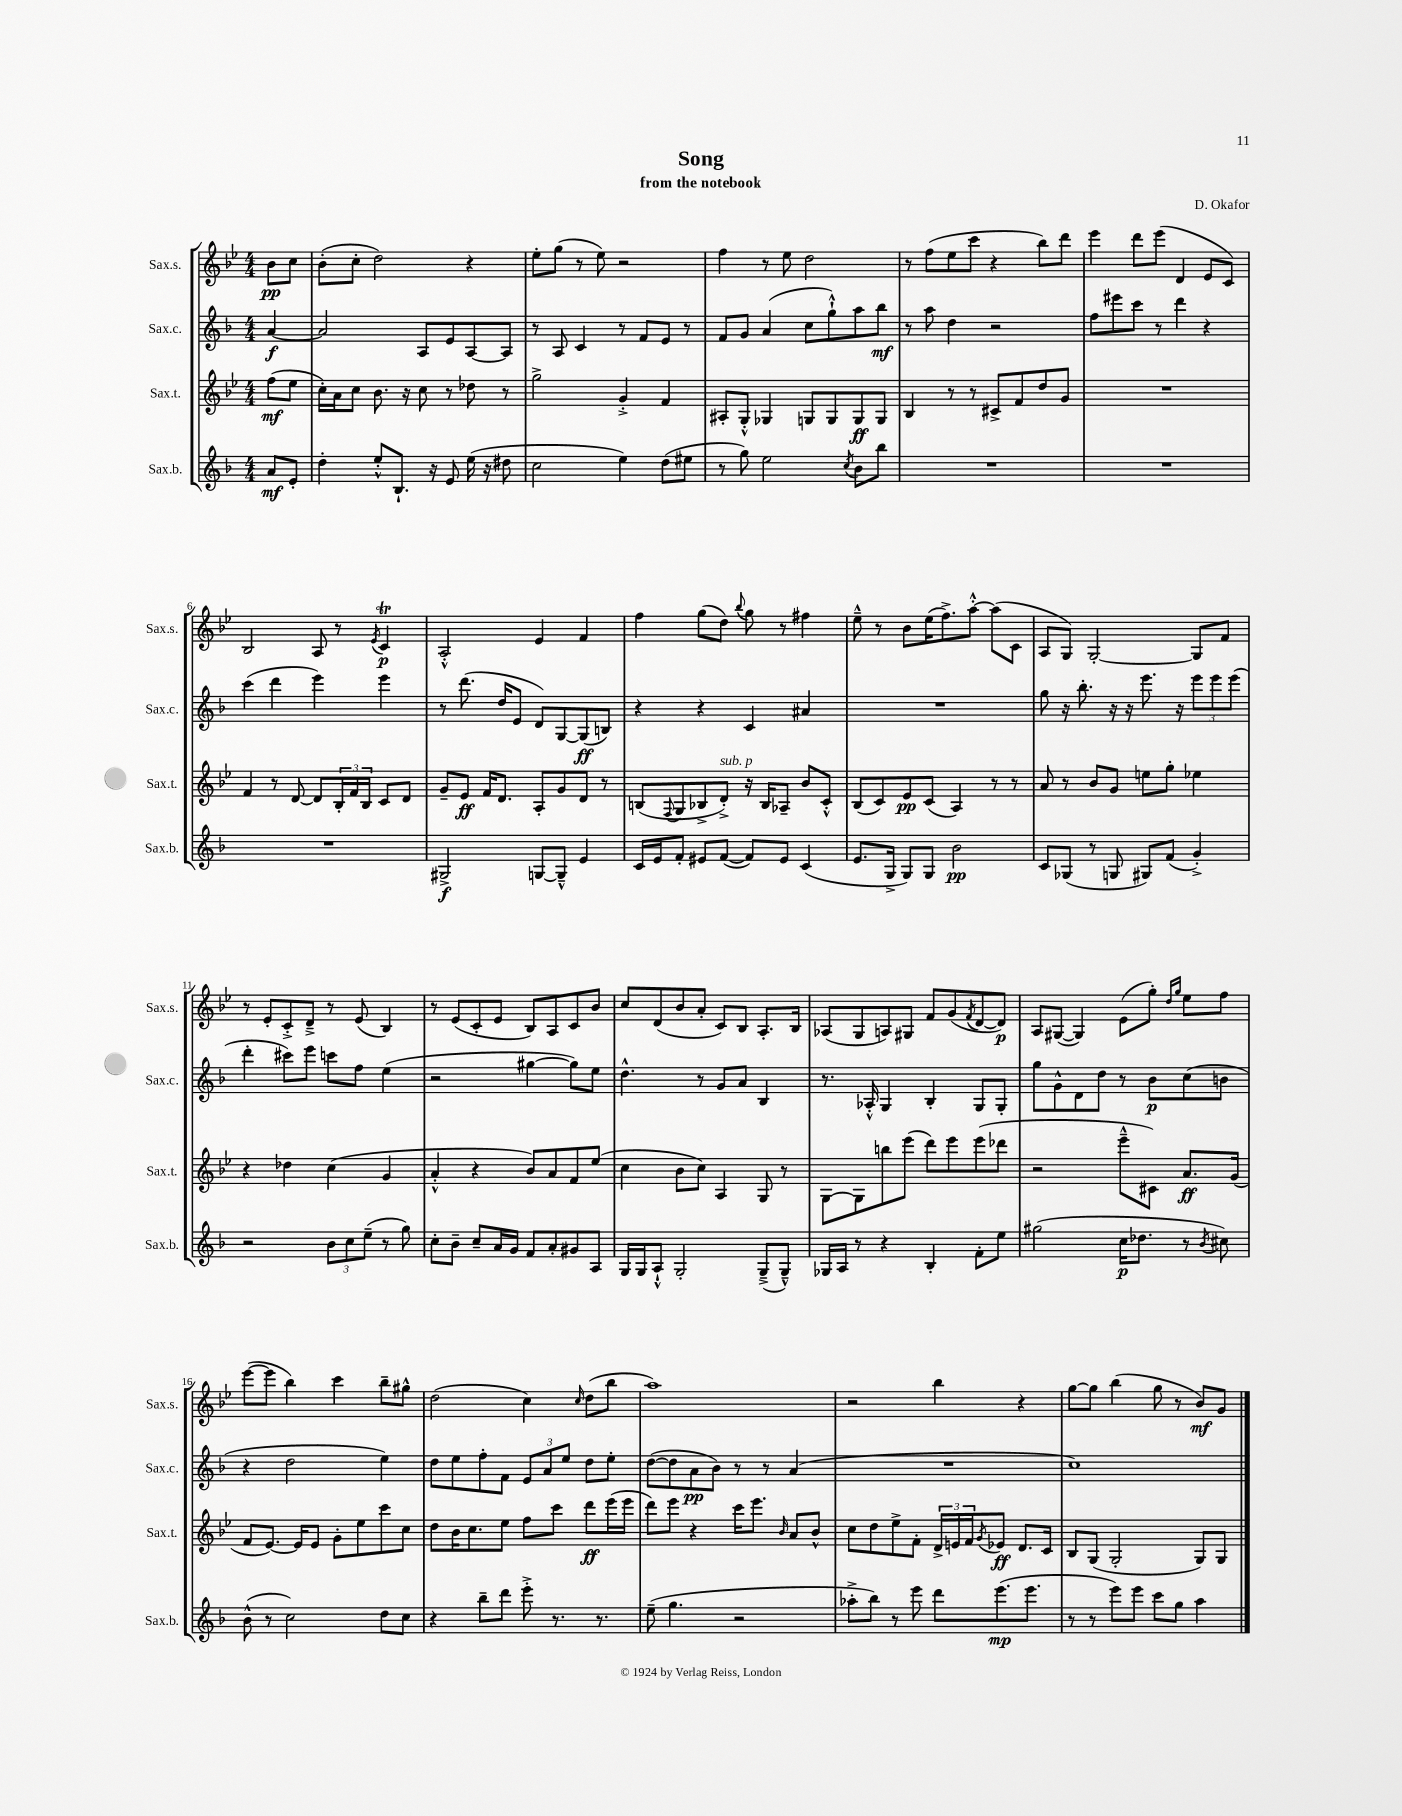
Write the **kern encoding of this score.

**kern	**dynam	**kern	**dynam	**kern	**dynam	**kern	**dynam
*part4	*part4	*part3	*part3	*part2	*part2	*part1	*part1
*staff4	*staff4	*staff3	*staff3	*staff2	*staff2	*staff1	*staff1
*I"Sax.b.	*	*I"Sax.t.	*	*I"Sax.c.	*	*I"Sax.s.	*
*I'Sax.b.	*	*I'Sax.t.	*	*I'Sax.c.	*	*I'Sax.s.	*
*clefG2	*	*clefG2	*	*clefG2	*	*clefG2	*
*k[b-]	*	*k[b-e-]	*	*k[b-]	*	*k[b-e-]	*
*M4/4	*	*M4/4	*	*M4/4	*	*M4/4	*
=	=	=	=	=	=	=	=
8a/L	mf	(8ff\L	mf	[4a/	f	8b-\L	pp
8e'/J	.	8ee-\J	.	.	.	8cc\J	.
=1	=1	=1	=1	=1	=1	=1	=1
4dd'\	.	16cc'\LL)	.	2a/]	.	(8b-'\L	.
.	.	16a\J	.	.	.	.	.
.	.	8cc\J	.	.	.	8cc'\J	.
8ee'^^/L	.	8.b-\	.	.	.	2dd\)	.
8.B-`/J	.	.	.	.	.	.	.
.	.	16r	.	.	.	.	.
.	.	8cc\	.	8A/L	.	.	.
16r	.	.	.	.	.	.	.
8e/	.	8r	.	8e/	.	.	.
(16ee\	.	8dd-X\	.	[8A/	.	4r	.
16r	.	.	.	.	.	.	.
8dd#X\	.	8r	.	8A/J]	.	.	.
=2	=2	=2	=2	=2	=2	=2	=2
2cc\	.	2gg^\	.	8r	.	8ee-'\L	.
.	.	.	.	8A/	.	(8gg\J	.
.	.	.	.	4c/	.	8r	.
.	.	.	.	.	.	8ee-\)	.
4ee\)	.	4g'^/	.	8r	.	2r	.
.	.	.	.	8f/L	.	.	.
(8dd\L	.	4f/	.	8e/J	.	.	.
8ee#X\J	.	.	.	8r	.	.	.
=3	=3	=3	=3	=3	=3	=3	=3
8r	.	8A#X'/L	.	8f/L	.	4ff\	.
8gg\)	.	8G'^^/J	.	8g/J	.	.	.
2ee\	.	4G-X/	.	(4a/	.	8r	.
.	.	.	.	.	.	8ee-\	.
.	.	8Gn/L	.	8cc\L	.	2dd\	.
.	.	8G/	.	8gg`^^\)	.	.	.
8qcc/	.	.	.	.	.	.	.
8b-\L	.	8G/	ff	8aa\	.	.	.
8bb-\J	.	8G/J	.	8bb-\J	mf	.	.
=4	=4	=4	=4	=4	=4	=4	=4
1r	.	4B-/	.	8r	.	8r	.
.	.	.	.	8aa\	.	(8ff\L	.
.	.	8r	.	4dd\	.	8ee-\	.
.	.	8r	.	.	.	8ccc\J	.
.	.	8c#X^/L	.	2r	.	4r	.
.	.	8f/	.	.	.	.	.
.	.	8dd/	.	.	.	8bb-\L)	.
.	.	8g/J	.	.	.	8ddd\J	.
=5	=5	=5	=5	=5	=5	=5	=5
1r	.	1r	.	8ff\L	.	4eee-\	.
.	.	.	.	8eee#X\	.	.	.
.	.	.	.	8ccc\J	.	8ddd\L	.
.	.	.	.	8r	.	(8eee-\J	.
.	.	.	.	4ddd\	.	4d/	.
.	.	.	.	4r	.	8e-/L	.
.	.	.	.	.	.	8c/J)	.
!!LO:LB:g=z
=6	=6	=6	=6	=6	=6	=6	=6
1r	.	4f/	.	(4ccc\	.	2B-/	.
.	.	8r	.	4ddd\	.	.	.
.	.	[8d/	.	.	.	.	.
.	.	8d/L]	.	4eee\)	.	8A/	.
.	.	24B-'/L	.	.	.	8r	.
.	.	24f/	.	.	.	.	.
.	.	24B-/JJ	.	.	.	.	.
.	.	.	.	.	.	8qe-/	.
.	.	8c/L	.	4eee\	.	4cT/	p
.	.	8d/J	.	.	.	.	.
=7	=7	=7	=7	=7	=7	=7	=7
2G#X^/	f	8g~/L	.	8r	.	2A'^^/	.
.	.	8e-/J	ff	(8.ddd\	.	.	.
.	.	16f/KL	.	.	.	.	.
.	.	8.d/J	.	16dd/KL	.	.	.
.	.	.	.	8e/J	.	.	.
[8Gn/L	.	8A'/L	.	8d/L)	.	4e-/	.
8G~^^/J]	.	8g/	.	[8G/	.	.	.
4e/	.	8d/J	.	(8G/]	ff	4f/	.
.	.	8r	.	8Bn/J)	.	.	.
=8	=8	=8	=8	=8	=8	=8	=8
16c/LL	.	(8Bn/L	.	4r	.	4ff\	.
16e/J	.	.	.	.	.	.	.
.	.	8qqF/	.	.	.	.	.
8f'/J	.	8G/	.	.	.	.	.
8e#X/L	.	8B-X^/	.	4r	.	(8gg\L	.
!	!	!LO:TX:a:i:t=sub. p	!	!	!	!	!
([8f/J	.	8d'^/J)	.	.	.	8dd\J)	.
.	.	.	.	.	.	8qqbb-/	.
8f/L])	.	16r	.	4c/	.	8gg\	.
.	.	16B-/KL	.	.	.	.	.
8e#/J	.	8A-X~/J	.	.	.	8r	.
(4c/	.	8b-/L	.	4a#X/	.	4ff#X\	.
.	.	8c'^^/J	.	.	.	.	.
=9	=9	=9	=9	=9	=9	=9	=9
8.e/L	.	(8B-/L	.	1r	.	8ee-~^^\	.
.	.	8c/)	.	.	.	8r	.
16G^/Jk	.	.	.	.	.	.	.
8G/L)	.	8e-/	pp	.	.	8b-\L	.
8G/J	.	(8c/J	.	.	.	(16ee-\K	.
.	.	.	.	.	.	8.ff^\)	.
2b-\	pp	4A/)	.	.	.	.	.
.	.	.	.	.	.	[8aa'^^\J	.
.	.	8r	.	.	.	(8aa\L]	.
.	.	8r	.	.	.	8c\J	.
=10	=10	=10	=10	=10	=10	=10	=10
8c/L	.	8a/	.	8gg\	.	8A/L	.
(8G-X/J	.	8r	.	16r	.	8G/J)	.
.	.	.	.	8.bb-'\	.	.	.
8r	.	8b-/L	.	.	.	[2G'/	.
8Gn/	.	8g/J	.	16r	.	.	.
.	.	.	.	16r	.	.	.
8G#X/L)	.	8een\L	.	8.eee\	.	.	.
(8f/J	.	8gg'\J	.	.	.	.	.
.	.	.	.	16r	.	.	.
4g'^/)	.	4ee-X\	.	12eee\L	.	8G/L]	.
.	.	.	.	12eee\	.	.	.
.	.	.	.	.	.	8f/J	.
.	.	.	.	(12eee\J	.	.	.
!!LO:LB:g=z
=11	=11	=11	=11	=11	=11	=11	=11
2r	.	4r	.	4ddd'\	.	8r	.
.	.	.	.	.	.	8e-'/L	.
.	.	4dd-X\	.	8ccc#X\L)	.	8c'^/	.
.	.	.	.	8eee\J	.	8d~^/J	.
12b-\L	.	(4cc\	.	8cccn\L	.	8r	.
12cc\	.	.	.	.	.	.	.
.	.	.	.	8ff\J	.	(8e-/	.
(12ee~\J	.	.	.	.	.	.	.
8r	.	4g/	.	(4ee\	.	4B-/)	.
8gg\)	.	.	.	.	.	.	.
=12	=12	=12	=12	=12	=12	=12	=12
8cc'\L	.	4a'^^/	.	2r	.	8r	.
8b-~\J	.	.	.	.	.	(8e-/L	.
8cc~/L	.	4r	.	.	.	8c'/	.
16a/L	.	.	.	.	.	8e-/J	.
16g/JJ	.	.	.	.	.	.	.
8f/L	.	8b-/L)	.	[4gg#X\	.	8B-/L)	.
8a'/	.	8a/	.	.	.	8A/	.
8g#X/	.	8f/	.	8gg#\L])	.	8c/	.
8A/J	.	(8ee-/J	.	8ee\J	.	8b-/J	.
=13	=13	=13	=13	=13	=13	=13	=13
16G/LL	.	4cc\	.	4.dd^^\	.	8cc/L	.
16G/J	.	.	.	.	.	.	.
8A`^^/J	.	.	.	.	.	(8d/	.
2G'/	.	8b-\L	.	.	.	8b-/	.
.	.	8cc\J)	.	8r	.	8a'/J	.
.	.	4A/	.	8g/L	.	8c/L)	.
.	.	.	.	8a/J	.	8B-/J	.
(8G~^/L	.	8G/	.	4B-/	.	8.A'/L	.
8G~^^/J)	.	8r	.	.	.	.	.
.	.	.	.	.	.	16B-/Jk	.
=14	=14	=14	=14	=14	=14	=14	=14
16G-X/LL	.	[8G\L	.	8.r	.	(8A-X/L	.
16A/JJ	.	.	.	.	.	.	.
8r	.	8G\]	.	.	.	8G/	.
.	.	.	.	16A-X'^^/	.	.	.
4r	.	8bbn\	.	4G/	.	8An/)	.
.	.	(8eee-\J	.	.	.	8G#X/J	.
4B-'/	.	8ddd\L)	.	4B-'/	.	8f/L	.
.	.	8eee-\	.	.	.	(8g/	.
.	.	.	.	.	.	8qf/	.
8f'\L	.	(8eee-\	.	8G/L	.	[8d/	.
8ee\J	.	8ddd-X\J	.	8G'/J	.	8d/J])	p
=15	=15	=15	=15	=15	=15	=15	=15
(2gg#X\	.	2r	.	8gg\L	.	8A/L	.
.	.	.	.	8g^^\	.	([8G#X/J	.
.	.	.	.	8d\	.	4G#/])	.
.	.	.	.	8dd\J	.	.	.
16cc\KL	p	8eee-~^^\L	.	8r	.	(8e-\L	.
8.dd-X\J	.	.	.	.	.	.	.
.	.	8c#X\J)	.	8b-\L	p	8gg'\J)	.
.	.	.	.	.	.	16qqdd/LL	.
.	.	.	.	.	.	16qqgg/JJ	.
8r	.	8.a/L	ff	(8cc\	.	8ee-\L	.
8qb-/	.	.	.	.	.	.	.
8cc#X\)	.	.	.	8bn\J	.	8ff\J	.
.	.	(16g/Jk	.	.	.	.	.
!!LO:LB:g=z
=16	=16	=16	=16	=16	=16	=16	=16
(8b-^^\	.	8f/L	.	4r	.	([8eee-\L	.
8r	.	[8.e-/J)	.	.	.	8eee-\J]	.
2cc\)	.	.	.	2dd\	.	4bb-\)	.
.	.	16e-/KL]	.	.	.	.	.
.	.	8e-/J	.	.	.	.	.
.	.	8g'\L	.	.	.	4ccc\	.
.	.	8ee-\	.	.	.	.	.
8dd\L	.	8ccc\	.	4ee\)	.	8bb-~\L	.
8cc\J	.	8cc\J	.	.	.	8gg#X^^\J	.
=17	=17	=17	=17	=17	=17	=17	=17
4r	.	8dd\L	.	8dd\L	.	(2dd\	.
.	.	16b-\K	.	8ee\	.	.	.
.	.	8.cc\	.	.	.	.	.
8bb-~\L	.	.	.	8ff'\	.	.	.
8ddd\J	.	8ee-\J	.	8f\J	.	.	.
8eee'^\	.	8ff\L	.	12e/L	.	4cc\)	.
.	.	.	.	12a/	.	.	.
8.r	.	8ccc\J	.	.	.	.	.
.	.	.	.	12ee/J	.	.	.
.	.	.	.	.	.	16qqcc/	.
.	.	8ddd\L	ff	8dd\L	.	(8dd\L	.
8.r	.	.	.	.	.	.	.
.	.	(16eee-\L	.	8ee'\J	.	8bb-\J	.
.	.	16eee-\JJ	.	.	.	.	.
=18	=18	=18	=18	=18	=18	=18	=18
(8ee~\	.	8ddd\L)	.	([8dd\L	.	1aa)	.
4.gg\	.	8eee-\J	.	8dd\]	.	.	.
.	.	4r	.	8a\	pp	.	.
.	.	.	.	8b-\J)	.	.	.
2r	.	16ccc\KL	.	8r	.	.	.
.	.	8.eee-\J	.	.	.	.	.
.	.	.	.	8r	.	.	.
.	.	16qqb-/	.	.	.	.	.
.	.	8a/L	.	(4a/	.	.	.
.	.	8b-^^/J	.	.	.	.	.
=19	=19	=19	=19	=19	=19	=19	=19
8aa-X'^\L	.	8cc\L	.	1r	.	2r	.
8bb-\J)	.	8dd\	.	.	.	.	.
8r	.	8ee-^\	.	.	.	.	.
8eee\	.	8f'\J	.	.	.	.	.
8ddd\L	.	24d^/LL	.	.	.	4bb-\	.
.	.	24en/	.	.	.	.	.
.	.	24f/J	.	.	.	.	.
.	.	8qg/	.	.	.	.	.
(8.eee\	mp	8e-X/J	ff	.	.	.	.
.	.	8.d/L	.	.	.	4r	.
8.eee\J	.	.	.	.	.	.	.
.	.	16c/Jk	.	.	.	.	.
=20	=20	=20	=20	=20	=20	=20	=20
8r	.	8B-/L	.	1cc)	.	[8gg\L	.
8r	.	(8G/J	.	.	.	8gg\J]	.
8eee\L)	.	2G'/	.	.	.	(4bb-\	.
8eee\J	.	.	.	.	.	.	.
8ccc\L	.	.	.	.	.	8gg\	.
8gg\J	.	.	.	.	.	8r	.
4aa\	.	8G/L)	.	.	.	8b-/L)	mf
.	.	8G/J	.	.	.	8g/J	.
==	==	==	==	==	==	==	==
*-	*-	*-	*-	*-	*-	*-	*-
